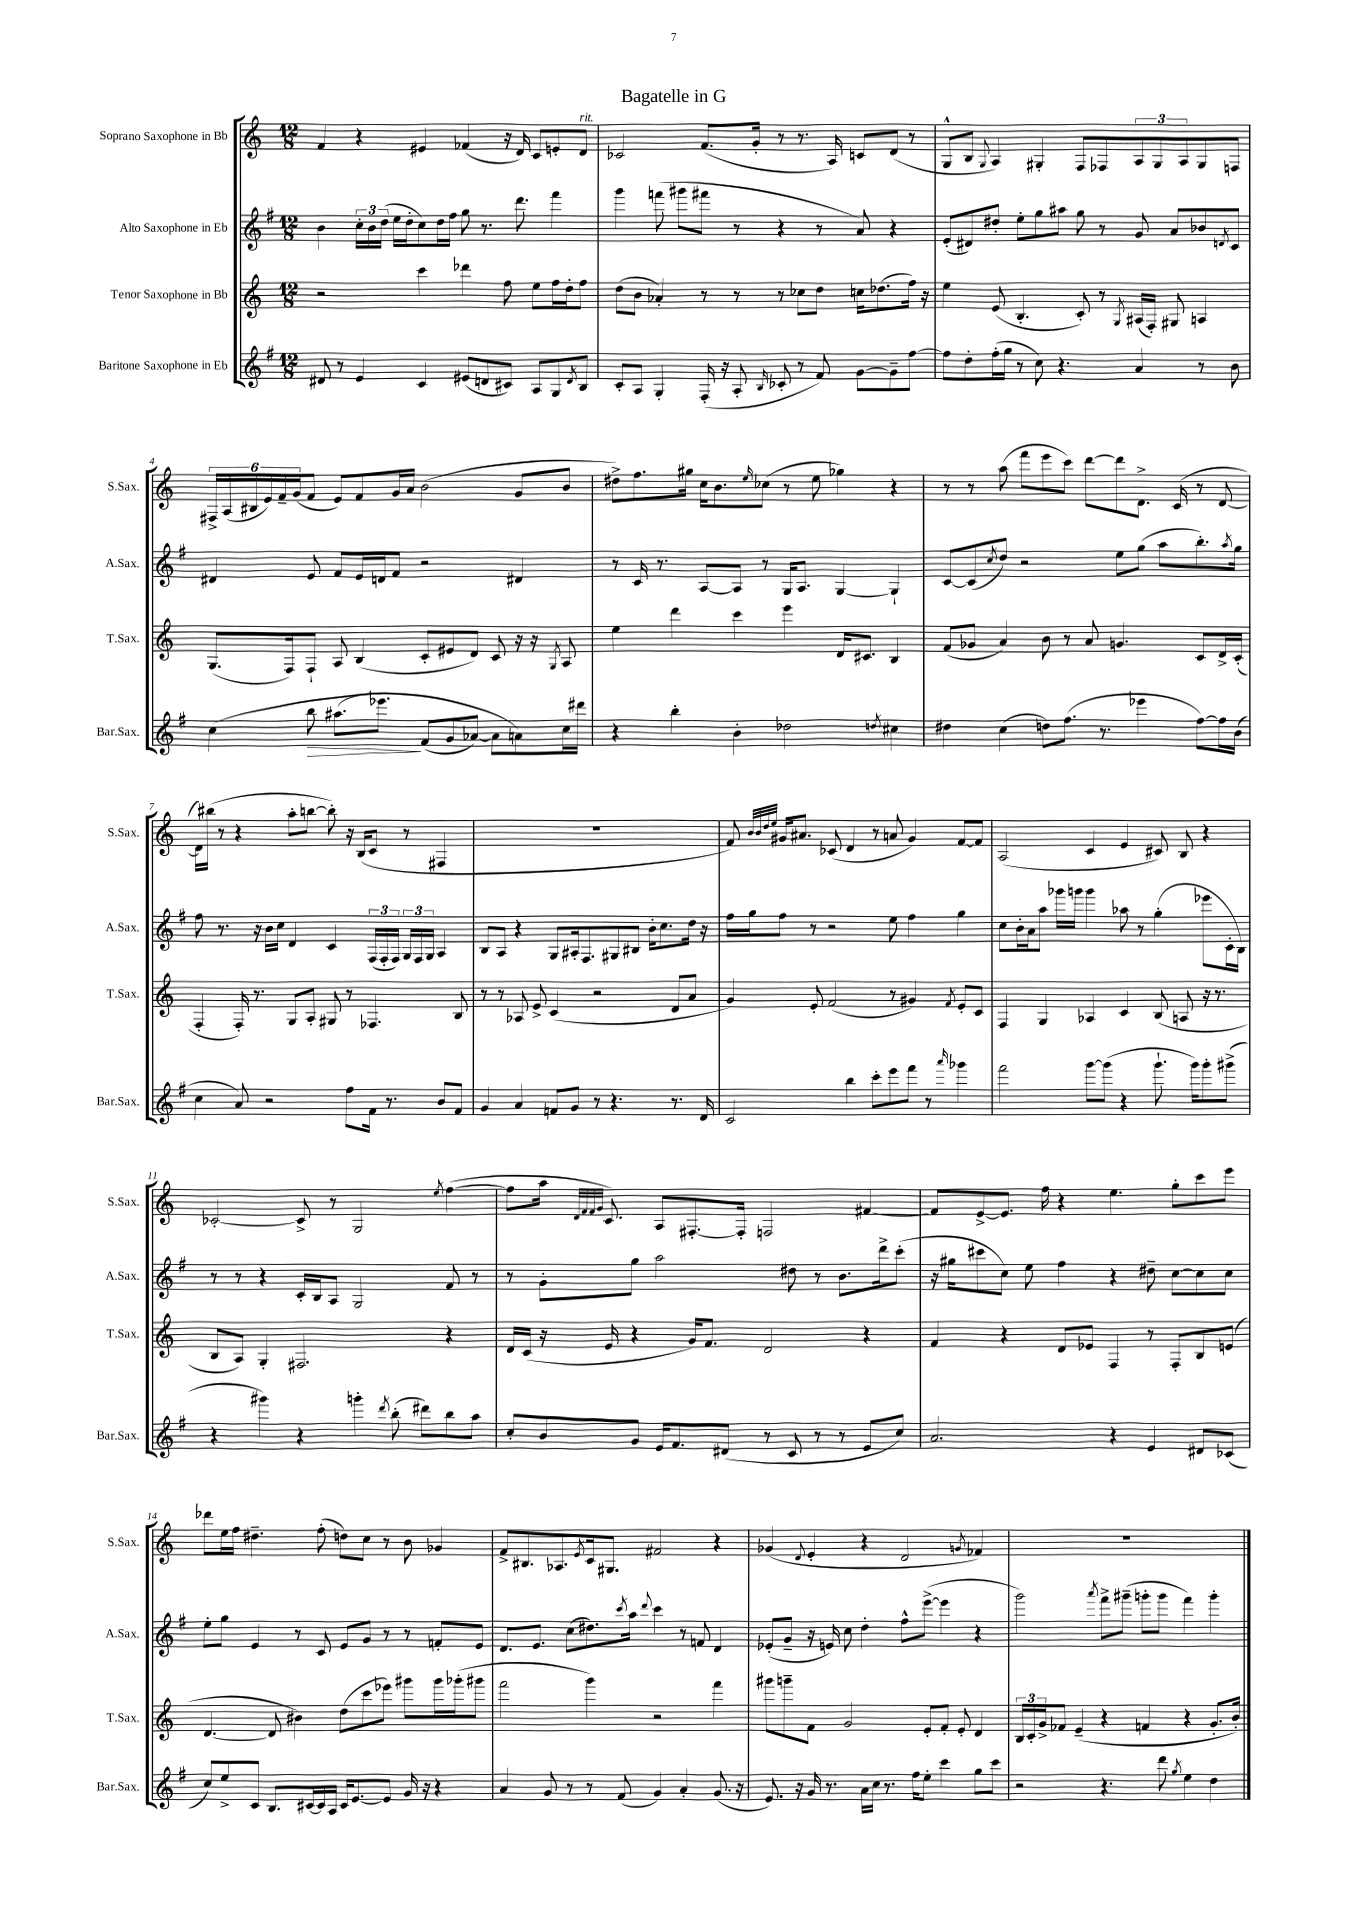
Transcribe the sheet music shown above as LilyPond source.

\header { title = "Bagatelle in G" }
<<
\new StaffGroup <<
\new Staff = "s0" \with { instrumentName = "Soprano Saxophone in Bb" shortInstrumentName = "S.Sax." } {
    \clef treble \key c \major \numericTimeSignature \time 12/8
    f'4 r4 eis'4 fes'4( r16 d'16) c'8 e'8-. d'8^\markup { \italic "rit." } |
    ces'2 f'8.( g'16-. r8 r8. a16) c'8 d'8( r8 |
    g8-^ b8 \appoggiatura { g8 } a4) gis4-. f8 fes8 \tuplet 3/2 { a8 gis8 a8 } gis8 f8 |
    \tuplet 6/4 { fis16-> a16( bis16 e'16) f'16-- g'16( } f'8 e'8) f'8 g'16 a'16 b'2( g'8 b'8 |
    dis''8->) f''8. gis''16 c''16 b'8. \grace { e''16 } ces''8( r8 e''8 ges''4) r4 |
    r8 r8 a''8( f'''8 e'''8 c'''8) d'''8~ d'''8 d'8.-> c'16( r8 d'8~ |
    d'16) bis''16( r8 r4 a''8-. b''8~ b''8-.) r16 b16( c'8 r8 fis4 |
    R1. |
    f'8) \grace { b'32 b'32 d''32 e''32 } gis'16 ais'8. ces'8( d'4 r8 a'8 gis'4) f'8~ f'8 |
    a2( c'4 e'4 cis'8) b8 r4 |
    ces'2~-. ces'8-> r8 g2 \acciaccatura { e''8 } f''4~( |
    f''8 a''16 \grace { d'32 f'32 f'32 g'32 } c'8.) a8 fis8.~-. fis16-. f2 fis'4~ |
    fis'8 e'8~-> e'8. f''16 r4 e''4. g''8-. c'''8 e'''8 |
    des'''8 e''16 f''16 dis''4.-- f''8-.( d''8) c''8 r8 b'8 ges'4 |
    f'8-> bis8. aes8. \acciaccatura { e'8 } c'16 gis8. fis'2 r4 |
    ges'4( \appoggiatura { d'8 } e'4-. r4 d'2 \acciaccatura { g'8 } fes'4) |
    R1. \bar "|." |
}
\new Staff = "s1" \with { instrumentName = "Alto Saxophone in Eb" shortInstrumentName = "A.Sax." } {
    \clef treble \key g \major \numericTimeSignature \time 12/8
    b'4 \tuplet 3/2 { c''16-. b'16 d''16( } e''16 d''16-. c''8) d''16 fis''16 g''8 r8. d'''8. fis'''4 |
    g'''4 f'''8( gis'''8 fis'''8 r8 r4 r8 a'8) r4 |
    e'8-.( dis'8) dis''8-. e''8-. g''8 ais''8 g''8 r8 g'8 a'8 bes'8 \acciaccatura { d'8 } c'8 |
    dis'4 e'8 fis'8 e'16 d'16 fis'8 r2 dis'4 |
    r8 c'16 r8. a8~ a8 r8 g16 a8. g4~ g4-! |
    c'8~ c'8( \acciaccatura { c''8 } d''8) r2 e''8 g''8( a''8 b''8.-.) \acciaccatura { a''8 } g''16 |
    fis''8 r8. r16 b'16 c''16 d'4 c'4 \tuplet 3/2 { fis16( fis16-. fis16) } \tuplet 3/2 { g16 fis16 g16 } a4 |
    b8 a8 r4 g8 ais16-. fis8. gis8 bis8 b'16-. c''8. d''16 r16 |
    fis''16 g''16 fis''8 r8 r2 e''8 fis''4 g''4 |
    c''8 b'16-. a'16 a''8 ges'''16 g'''16 g'''4 aes''8 r8 g''4-.( ees'''8 c'16-. b16) |
    r8 r8 r4 c'16-. b16 a8 g2 fis'8 r8 |
    r8 g'8-. g''8 a''2 dis''8 r8 b'8. d'''16-> c'''8-.( |
    r16 gis''16 cis'''8 c''8) e''8 fis''4 r4 dis''8-- c''8~ c''8 c''8 |
    e''8-. g''8 e'4 r8 c'8 e'8 g'8 r8 r8 f'8-. e'8 |
    d'8. e'8. c''8( dis''8.) \acciaccatura { c'''8 } a''16 \appoggiatura { d'''8 } c'''4 r8 f'8 d'4 |
    ees'8-.( g'8-- r16 e'16) c''8 d''4-. fis''8-^ e'''8~->( e'''4 r4 |
    g'''2) \acciaccatura { a'''8 } fis'''8-> gis'''8--( g'''8-. g'''8 fis'''4) g'''4-. \bar "|." |
}
\new Staff = "s2" \with { instrumentName = "Tenor Saxophone in Bb" shortInstrumentName = "T.Sax." } {
    \clef treble \key c \major \numericTimeSignature \time 12/8
    r2 c'''4 des'''4 f''8 e''8 f''16 d''16-. f''8 |
    d''8( b'8 aes'4-.) r8 r8 r8 ces''8 d''8 c''16 des''8.( f''16) r16 |
    e''4 e'8( b4.-. c'8-.) r8 \acciaccatura { g8 } ais16( f16-.) gis8 a4 |
    g8.( f16) f8-! a8 b4( c'8-. eis'8 d'8) c'8 r16 r16 \acciaccatura { g8 } a8 |
    e''4 d'''4 c'''4 e'''4 d'16 cis'8. b4 |
    f'8( ges'8 a'4) b'8 r8 a'8 g'4. c'8 d'16-> c'16-.( |
    f4-. f16-.) r8. g8 a8-. gis8 r8 fes4. b8 |
    r8 r8 aes8 e'8-> c'4( r2 d'8 a'8 |
    g'4) e'8-. f'2( r8 gis'4) \acciaccatura { f'8 } e'8-. c'8 |
    f4 g4 aes4 c'4 b8( a8 r16 r8. |
    b8 a8) g4-. fis2. r4 |
    d'16 c'16( r16 e'16 r4 g'16) f'8. d'2 r4 |
    f'4 r4 d'8 ees'8 f4 r8 f8-. b8 e'8( |
    d'4.~ d'8 bis'4) d''8( c'''8 ees'''8) gis'''8 gis'''16 ges'''16-.( gis'''8 |
    f'''2 g'''4) r2 f'''4 |
    gis'''8 g'''8-- f'8 g'2 e'8-. f'8-. e'8-. d'4 |
    \tuplet 3/2 { b16 c'16-. g'16-> } fes'8 e'4--( r4 f'4 r4 g'8.-. b'16-.) \bar "|." |
}
\new Staff = "s3" \with { instrumentName = "Baritone Saxophone in Eb" shortInstrumentName = "Bar.Sax." } {
    \clef treble \key g \major \numericTimeSignature \time 12/8
    dis'8 r8 e'4 c'4 eis'8( d'8 cis'8) a8 g8 \acciaccatura { d'8 } b8 |
    c'8-. a8 g4-. fis16-.( r16 a8-. \grace { b16 } ces'8-. r8 fis'8) g'8~ g'8-- fis''8~ |
    fis''8 d''8-. fis''16-.( g''16 r8 c''8) r4. a'4 r8 b'8 |
    c''4( b''8\> ais''8.\( ees'''8.\!) fis'8( g'8 aes'8~) aes'8 a'8\) c''16 dis'''16 |
    r4 b''4-. b'4-. des''2 \acciaccatura { d''8 } cis''4 |
    dis''4 c''4( d''8) fis''8.( r8. ees'''4 fis''8~) fis''16 b'16( |
    c''4 a'8) r2 fis''8 fis'16 r8. b'8 fis'8 |
    g'4 a'4 f'8 g'8 r8 r4. r8. d'16 |
    c'2 b''4 c'''8-. e'''8 fis'''8 r8 \grace { a'''16 } ges'''4 |
    fis'''2 g'''8~ g'''8( r4 g'''8.-! g'''16) g'''8-. gis'''8->( |
    r4 gis'''4) r4 g'''4-. \acciaccatura { d'''8 } b''8-.( dis'''8) b''8 a''8 |
    c''8-. b'8 g'8 e'16 fis'8. dis'8( r8 c'8 r8 r8 e'8 c''8) |
    a'2. r4 e'4 dis'8 ces'8( |
    c''8) e''8-> c'8 b8. cis'16~ cis'16 a16 cis'16 e'8.~ e'8 g'16 r16 r4 |
    a'4 g'8 r8 r8 fis'8( g'4) a'4-. g'8.( r16 |
    e'8.) r16 g'16 r8. a'16 c''16 r8. fis''16 e''8-. c'''4 g''8 c'''8 |
    r2 r4. d'''8 \acciaccatura { g''8 } e''4 d''4 \bar "|." |
}
>>
>>
